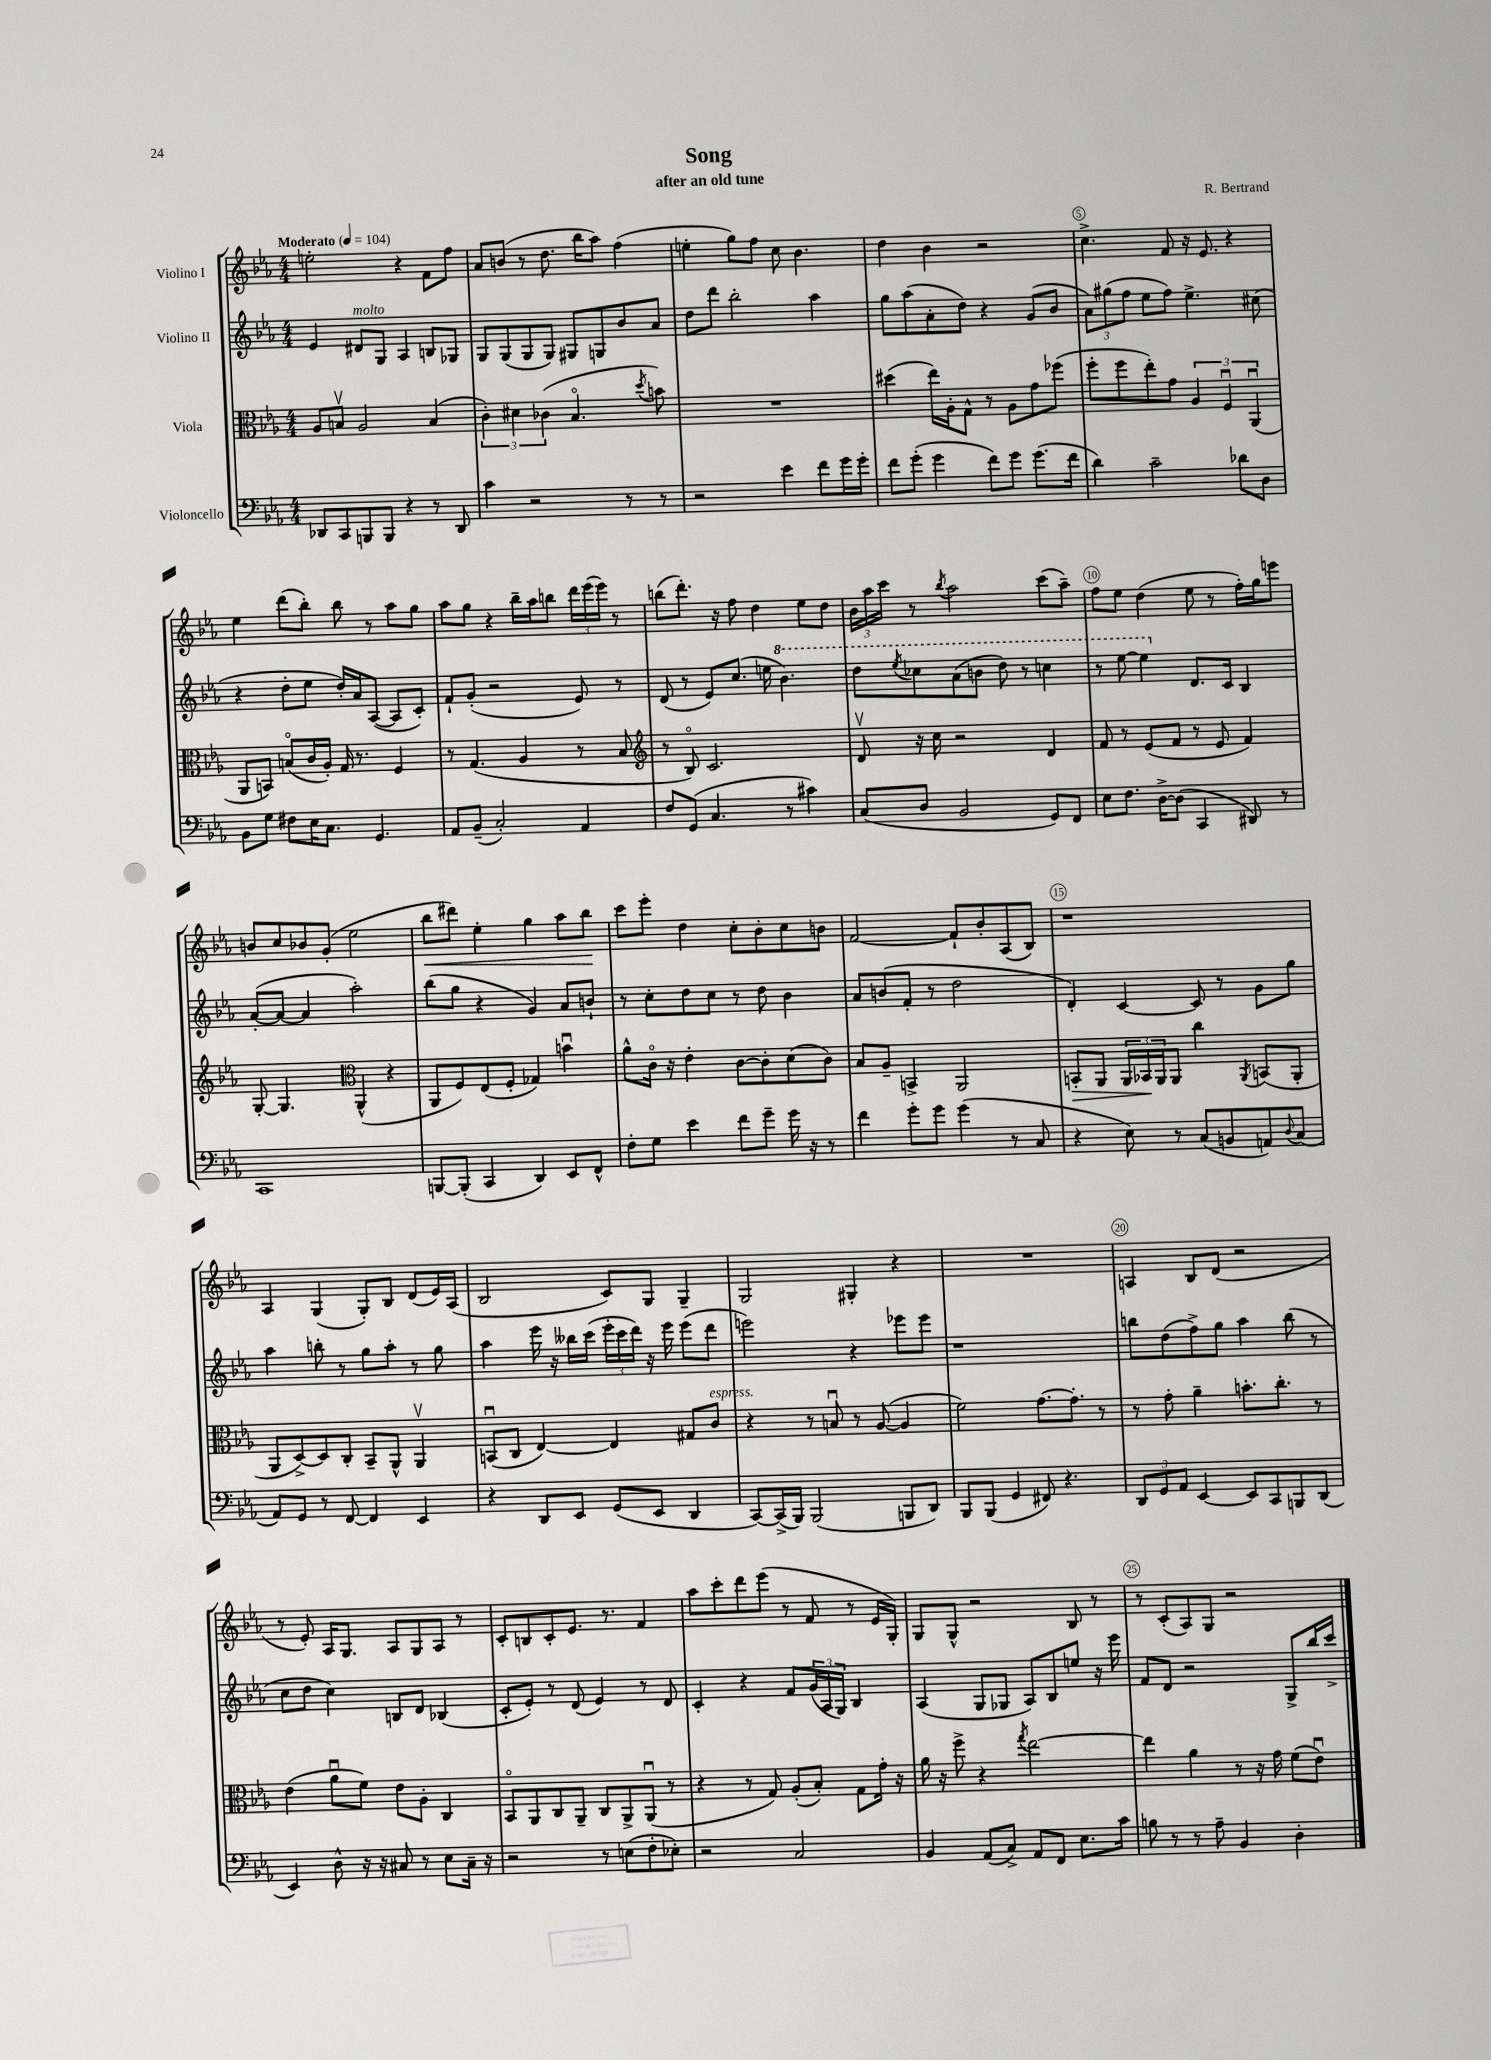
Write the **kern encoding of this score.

**kern	**kern	**kern	**kern
*staff4	*staff3	*staff2	*staff1
*clefF4	*clefC3	*clefG2	*clefG2
*k[b-e-a-]	*k[b-e-a-]	*k[b-e-a-]	*k[b-e-a-]
*M4/4	*M4/4	*M4/4	*M4/4
*MM104	*MM104	*MM104	*MM104
8DD-	8A-	4e-	2ee'
8CC	8Bv	.	.
8BBB	2A-	8d#	.
8BBB	.	8G	.
4r	.	4A-	4r
8r	(4B	8B	8f
8DD-	.	8G-	8ff
=	=	=	=
4c	6c')	8G	8a-
.	.	(8G	(8b
.	6d#	.	.
2r	.	8G	8r
.	(6c-	.	.
.	.	8G)	8.dd
.	4.B-o	8G#	.
.	.	.	16bb-
.	.	8G	8aa-)
8r	.	8b-	(4ff
.	8qdd	.	.
8r	8b)	8a-	.
=	=	=	=
2r	1r	8dd	4ee'
.	.	8ddd	.
.	.	2bb-'	8gg)
.	.	.	8ff
4e-	.	.	8cc
.	.	.	4.b-
8f	.	4aa-	.
16g	.	.	.
16g'	.	.	.
=	=	=	=
8f	(4dd#	8gg	4dd
(8g'	.	(8aa-	.
4g	16ee-)	8a-'	4b-
.	16A-'	.	.
.	8G^^	8dd)	.
8f)	8r	4r	2r
8g	8A-	.	.
(8.g	8g	(8g	.
.	(8ff-	8b-	.
16f	.	.	.
=	=	=	=
4d)	8ff'	12a-)	4.cc^
.	.	(12gg#	.
.	8ff	.	.
.	.	12ff	.
2c~	8ee-')	8ee-	.
.	8g	8ff)	8f
.	6A-	4.ee-^	16r
.	.	.	8.e-
.	6Fu	.	.
8d-	.	.	4r
.	(6AA-u	.	.
8D	.	(8cc#	.
=	=	=	=
8BB-	8AA-	4r	4ee-
8G	8BB)	.	.
8F#	(8Bo	8dd'	(8ddd
16E-	16c	8ee-	8bb-')
8.C	16A-')	.	.
.	16G	16dd')	8bb-
.	8.r	16a-	.
4.GG	.	([8A-	8r
.	4F	8A-]	8aa-
.	.	8c')	8gg
=	=	=	=
8AA-	8r	8f`	8aa-
(8BB-~	(4.G	(8g'	8gg
2C')	.	2r	4r
.	4A-	.	16bb-~
.	.	.	16aa-
.	.	.	8bb
4AA-	8r	8e-)	24ddd
.	.	.	(24eee-
.	.	.	24eee-)
.	8B-	8r	8r
=	=	=	=
*	*clefG2	*	*
8F	8r	(8d	(8bb
(8GG	8B-o)	8r	8.ddd')
4.C	2.c	8e-)	.
.	.	.	16r
.	.	(8.cc	8ff
.	.	.	4dd
.	.	16ee	.
8r	.	4.bb-)	.
4c#)	.	.	8ee-
.	.	.	8dd
=	=	=	=
(8C	8dv	8ddd	24b-
.	.	.	24aa-
.	.	.	24ccc
.	.	8qeee-	.
8D	16r	8ccc-	8r
.	16cc	.	.
.	.	.	8qbb-
2BB-	2r	(8aa-	2aa-
.	.	8bb	.
.	.	8ddd)	.
.	.	8r	.
8GG)	4d	4ccc	(8ccc
8FF	.	.	8aa-~)
=	=	=	=
8E-	8f	8r	8ff
8.F	8r	[8eee-	8ee-
.	(8e-	4eee-]	(4dd
[16D^	.	.	.
(8D]	8f	.	.
4CC	8r	8.d	8ee-
.	8e-	.	8r
.	.	16c	.
8DD#)	4f)	4B-	16ff')
.	.	.	16gg
8r	.	.	8eee
=	=	=	=
1CC	[8G'	([8a-'	8b
.	4.G]	8a-_	8cc
.	.	4a-]	8b-
.	.	.	(8g'
*	*clefC3	*	*
.	(4AA-^^	2aa-')	2ee-
.	4r	.	.
=	=	=	=
[8BBB	8AA-	(8bb-	8bb-
(8BBB']	8F)	8gg	8ddd#)
4CC	(8E-	4r	4ee-'
.	8F'	.	.
4DD)	4G-)	4g)	4gg
8EE-	4bu	8a-	8aa-
8FF^^	.	8b`	8bb-
=	=	=	=
8F'	8a-^^	8r	8ccc
8G	16co	8cc'	8eee-'
.	16r	.	.
4e-	4e-'	8dd	4dd
.	.	8cc	.
8f	[8c	8r	8cc'
8g~	8c']	8dd	8b-'
16g	(8d	4b-	8cc
16r	.	.	.
8r	8c)	.	8b
=	=	=	=
4f	8B-	8a-	[2f
.	8A-~	(8b	.
8g'	4BB^	8f'	.
8g	.	8r	.
(4g	2AA-	2dd	8f`]
.	.	.	8b-'
8r	.	.	(8A-
8C	.	.	8B-)
=	=	=	=
4r	8BB'	4d')	1r
.	8AA-	.	.
8E-)	24AA-	[4c	.
.	24BB-	.	.
.	24AA-	.	.
8r	8AA-	.	.
(8C	4cc	8c]	.
8BB	.	8r	.
.	8qAA-	.	.
8AA)	(8BB	8g	.
8qqD	.	.	.
(8C	8AA-'	8gg	.
=	=	=	=
8AA-)	8AA-	4aa-	4A-
8GG	[8D^)	.	.
8r	8D]	8bb'	(4G
[8FF	8C'	8r	.
4FF]	8BB-~	8gg	8G')
.	8AA-^^	8aa-'	8B-
4EE-	4AA-v	8r	(8d
.	.	8gg	16e-)
.	.	.	(16A-
=	=	=	=
4r	(8BBu	4aa-	2B-
.	8C	.	.
8DD	[4E-)	16eee-	.
.	.	16r	.
8EE-	.	16bb--	.
.	.	(16ccc	.
(8GG	4E-]	24eee-'	8c)
.	.	24ccc	.
.	.	24ddd)	.
8EE-	.	16r	8G
.	.	16eee-	.
4DD	8G#	(8eee-	4G~
.	8c	8ddd	.
=	=	=	=
[8CC)	4r	2eee)	2G
(16CC^]	.	.	.
16BBB-)	.	.	.
(2BBB-	8r	.	.
.	8Bu	.	.
.	8r	4r	4G#'
.	([8A-	.	.
8BBB	4A-]	8eee-	4r
8DD)	.	8eee-	.
=	=	=	=
8BBB-	2f)	1r	1r
(8BBB-	.	.	.
4GG	.	.	.
8FF#)	[8.g	.	.
4.r	.	.	.
.	8.g']	.	.
.	8r	.	.
=	=	=	=
12DD	8r	8bb	4A
12GG	.	.	.
.	8g'	(8dd	.
12AA-	.	.	.
[4EE-	4a-~	8ff^)	8B-
.	.	8gg	(8d
8EE-]	8.b'	4aa-	2r
8CC	.	.	.
.	8.cc'	.	.
8BBB	.	(8bb	.
(8DD	8r	8r	.
=	=	=	=
4EE-)	(4e-	8cc	8r
.	.	8dd	8e-')
8D^^	8a-u	4cc)	16A-
.	.	.	8.G
16r	8f)	.	.
16r	.	.	.
8C#	8e-	8B	8A-
8r	8A-'	8d	8G
8E-	4C	(4B-	8A-
16C#~	.	.	8r
16r	.	.	.
=	=	=	=
2r	8BB-o	8c'	8c'
.	8AA-	8e-')	8B
.	8C	8r	8c'
.	8AA-~	(8d	8.e-
8r	8C	4e-)	.
.	.	.	8.r
(8E	8AA-^	.	.
8F'	(8AA-u	8r	4f
8E-')	8r	8d	.
=	=	=	=
2r	4r	4c'	8aa-
.	.	.	8ccc'
.	8r	4r	8ddd
.	8G)	.	(8eee-
2C	(8A-'	8f	8r
.	8B-')	(24g	8f
.	.	24A-	.
.	.	24G)	.
.	8G	4B-	8r
.	16g'	.	16e-
.	16r	.	16G')
=	=	=	=
4BB-	16a-	(4A-	8G
.	16r	.	.
.	8ff^	.	8G^^
(8AA-	4r	8G	2r
8C^)	.	8G-	.
.	8qgg	.	.
8AA-	[2ee-	8A-)	.
8FF	.	8B-	.
8.E-	.	8ee	8B-
.	.	16r	8r
16c	.	16eee-	.
=	=	=	=
8B	4ee-]	8f	8r
8r	.	8d	(8c'
8r	4a-	2r	8A-)
8A-~	.	.	8G
4BB-	8r	.	2r
.	16r	.	.
.	16g	.	.
4D'	(8f	8G^	.
.	8e-u)	16bb-	.
.	.	16ccc^	.
==	==	==	==
*-	*-	*-	*-
